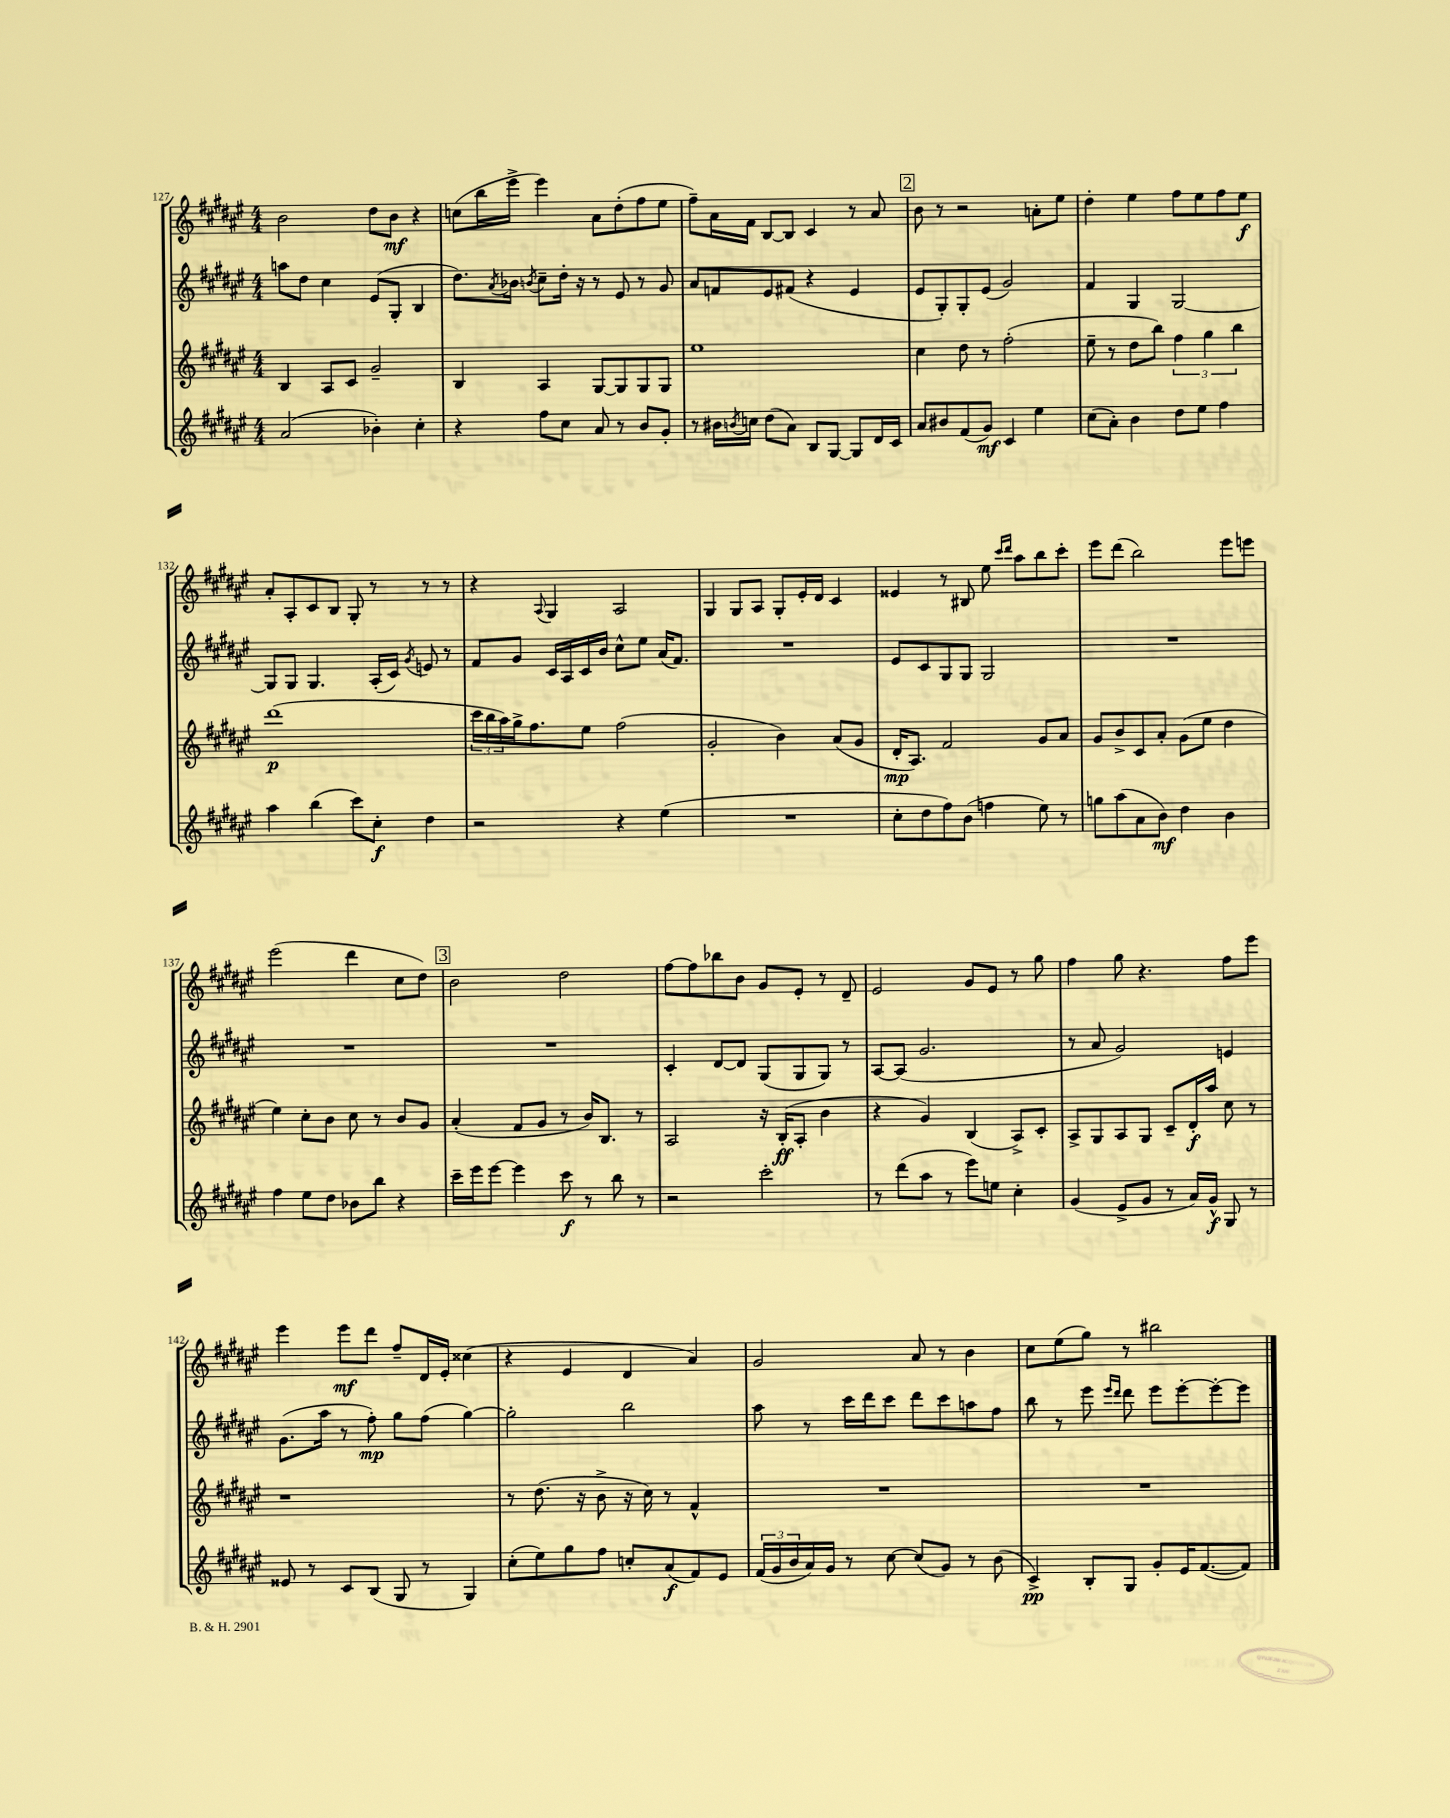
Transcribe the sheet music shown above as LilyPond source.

<<
\new StaffGroup <<
\new Staff = "s0" {
    \clef treble \key fis \major \numericTimeSignature \time 4/4
    b'2 dis''8 b'8\mf r4 |
    c''8( b''16 eis'''16-> eis'''4) ais'8 dis''8-.( fis''8 eis''8 |
    fis''8--) ais'16 fis'16 b8~ b8 cis'4 r8 ais'8 |
    \mark \markup { \box "2" } b'8 r8 r2 a'8-. eis''8 |
    dis''4-. eis''4 fis''8 eis''8 fis''8 eis''8\f |
    ais'8-. ais8-. cis'8 b8 gis8-. r8 r8 r8 |
    r4 \appoggiatura { ais8 } gis4 ais2 |
    gis4 gis8 ais8 gis8-. eis'16-. dis'16 cis'4 |
    eisis'4 r8 bis8 eis''8 \grace { cis'''16 dis'''16 } ais''8 b''8 cis'''8-. |
    eis'''8 dis'''8( b''2) eis'''8 e'''8 |
    eis'''2( dis'''4 cis''8 dis''8) |
    \mark \markup { \box "3" } b'2 dis''2 |
    fis''8~ fis''8 bes''8 b'8 gis'8 eis'8-. r8 dis'8-- |
    eis'2 gis'8 eis'8 r8 gis''8 |
    fis''4 gis''8 r4. fis''8 eis'''8 |
    eis'''4 eis'''8\mf dis'''8 fis''8-- dis'16 eis'16-. cisis''4( |
    r4 eis'4 dis'4 ais'4) |
    gis'2 ais'8 r8 b'4 |
    cis''8 eis''8( gis''8) r8 bis''2 \bar "|." |
}
\new Staff = "s1" {
    \clef treble \key fis \major \numericTimeSignature \time 4/4
    a''8 dis''8 cis''4 eis'8( gis8-. b4 |
    dis''8.) \acciaccatura { ais'8 } bes'16 \acciaccatura { b'8 } cis''8-- dis''16-. r16 r8 eis'8 r8 gis'8 |
    ais'8 f'8 eis'8 fis'8( r4 eis'4 |
    \mark \markup { \box "2" } eis'8 gis8-.) gis8-. eis'8( gis'2) |
    fis'4 gis4 gis2~ |
    gis8 gis8 gis4. ais16-.( cis'16) \acciaccatura { gis'8 } e'8 r8 |
    fis'8 gis'8 cis'16 ais16 cis'16 b'16 cis''8-^ eis''8 ais'16( fis'8.) |
    R1 |
    eis'8 cis'8 gis8 gis8 gis2 |
    R1 |
    R1 |
    \mark \markup { \box "3" } R1 |
    cis'4-. dis'8~ dis'8 gis8( gis8 gis8) r8 |
    ais8~ ais8( gis'2. |
    r8 ais'8 gis'2) e'4 |
    gis'8.( ais''16 r8 fis''8-.\mp) gis''8 fis''8( gis''4~) |
    gis''2-. b''2 |
    ais''8 r8 cis'''16 dis'''16 cis'''8 dis'''8 cis'''8 a''8 fis''8 |
    b''8 r8 eis'''8 \grace { eis'''16 dis'''16 } dis'''8 eis'''8 eis'''8~-. eis'''8~-. eis'''8 \bar "|." |
}
\new Staff = "s2" {
    \clef treble \key fis \major \numericTimeSignature \time 4/4
    b4 ais8 cis'8 gis'2-- |
    b4 ais4 gis8~ gis8 gis8 gis8 |
    eis''1 |
    \mark \markup { \box "2" } cis''4 dis''8 r8 fis''2-.( |
    eis''8-- r8 dis''8 b''8) \tuplet 3/2 { fis''4 gis''4 b''4 } |
    dis'''1\p( |
    \tuplet 3/2 { cis'''16 b''16 ais''16) } gis''16-> fis''8. eis''8 fis''2( |
    gis'2-. b'4) ais'8( gis'8 |
    dis'16-.\mp ais8.) fis'2 gis'8 ais'8 |
    gis'8 b'8-> cis'8 ais'8-. gis'8( eis''8 dis''4 |
    eis''4) cis''8-. b'8 cis''8 r8 b'8 gis'8 |
    \mark \markup { \box "3" } ais'4-.( fis'8 gis'8 r8 b'16) b8. r8 |
    ais2 r16 b16-.\ff( ais8-. b'4 |
    r4 gis'4) b4( ais8->) cis'8-. |
    ais8-> gis8 ais8 gis8 cis'8-- dis'16-.\f ais''16 cis''8 r8 |
    r1 |
    r8 dis''8.( r16 b'8-> r16 cis''16) r8 fis'4-^ |
    R1 |
    R1 \bar "|." |
}
\new Staff = "s3" {
    \clef treble \key fis \major \numericTimeSignature \time 4/4
    ais'2( bes'4-.) cis''4-. |
    r4 fis''8 cis''8 ais'8 r8 b'8 gis'8-. |
    r8 bis'16 \acciaccatura { b'8 } c''16 dis''8( ais'8) b8 gis8~ gis8 dis'16 cis'16 |
    \mark \markup { \box "2" } ais'8 bis'8 fis'8( gis'8\mf) cis'4 eis''4 |
    cis''8( ais'8-.) b'4 dis''8 eis''8 fis''4 |
    ais''4 b''4( cis'''8) cis''8-.\f dis''4 |
    r2 r4 eis''4( |
    R1 |
    cis''8-. dis''8 fis''8) b'8( f''4 eis''8) r8 |
    g''8 ais''8( ais'8 b'8\mf) dis''4 b'4 |
    fis''4 eis''8 dis''8 bes'8 b''8 r4 |
    \mark \markup { \box "3" } cis'''16-- eis'''16 eis'''8~ eis'''4 cis'''8\f r8 b''8 r8 |
    r2 cis'''2-. |
    r8 dis'''8( ais''8 r8 eis'''8) e''8 cis''4-. |
    gis'4( eis'8-> gis'8 r8 ais'16) gis'16-^\f gis8 r8 |
    eisis'8 r8 cis'8 b8( gis8 r8 gis4) |
    cis''8-.( eis''8) gis''8 fis''8 c''8-. ais'8\f( fis'8) eis'8 |
    \tuplet 3/2 { fis'16( gis'16 b'16 } ais'16) gis'16 r8 cis''8~ cis''8( gis'8) r8 b'8( |
    cis'4->\pp) b8-. gis8 gis'8-. eis'16 fis'8.~( fis'8) \bar "|." |
}
>>
>>
\layout { \context { \Score currentBarNumber = #127 } }
